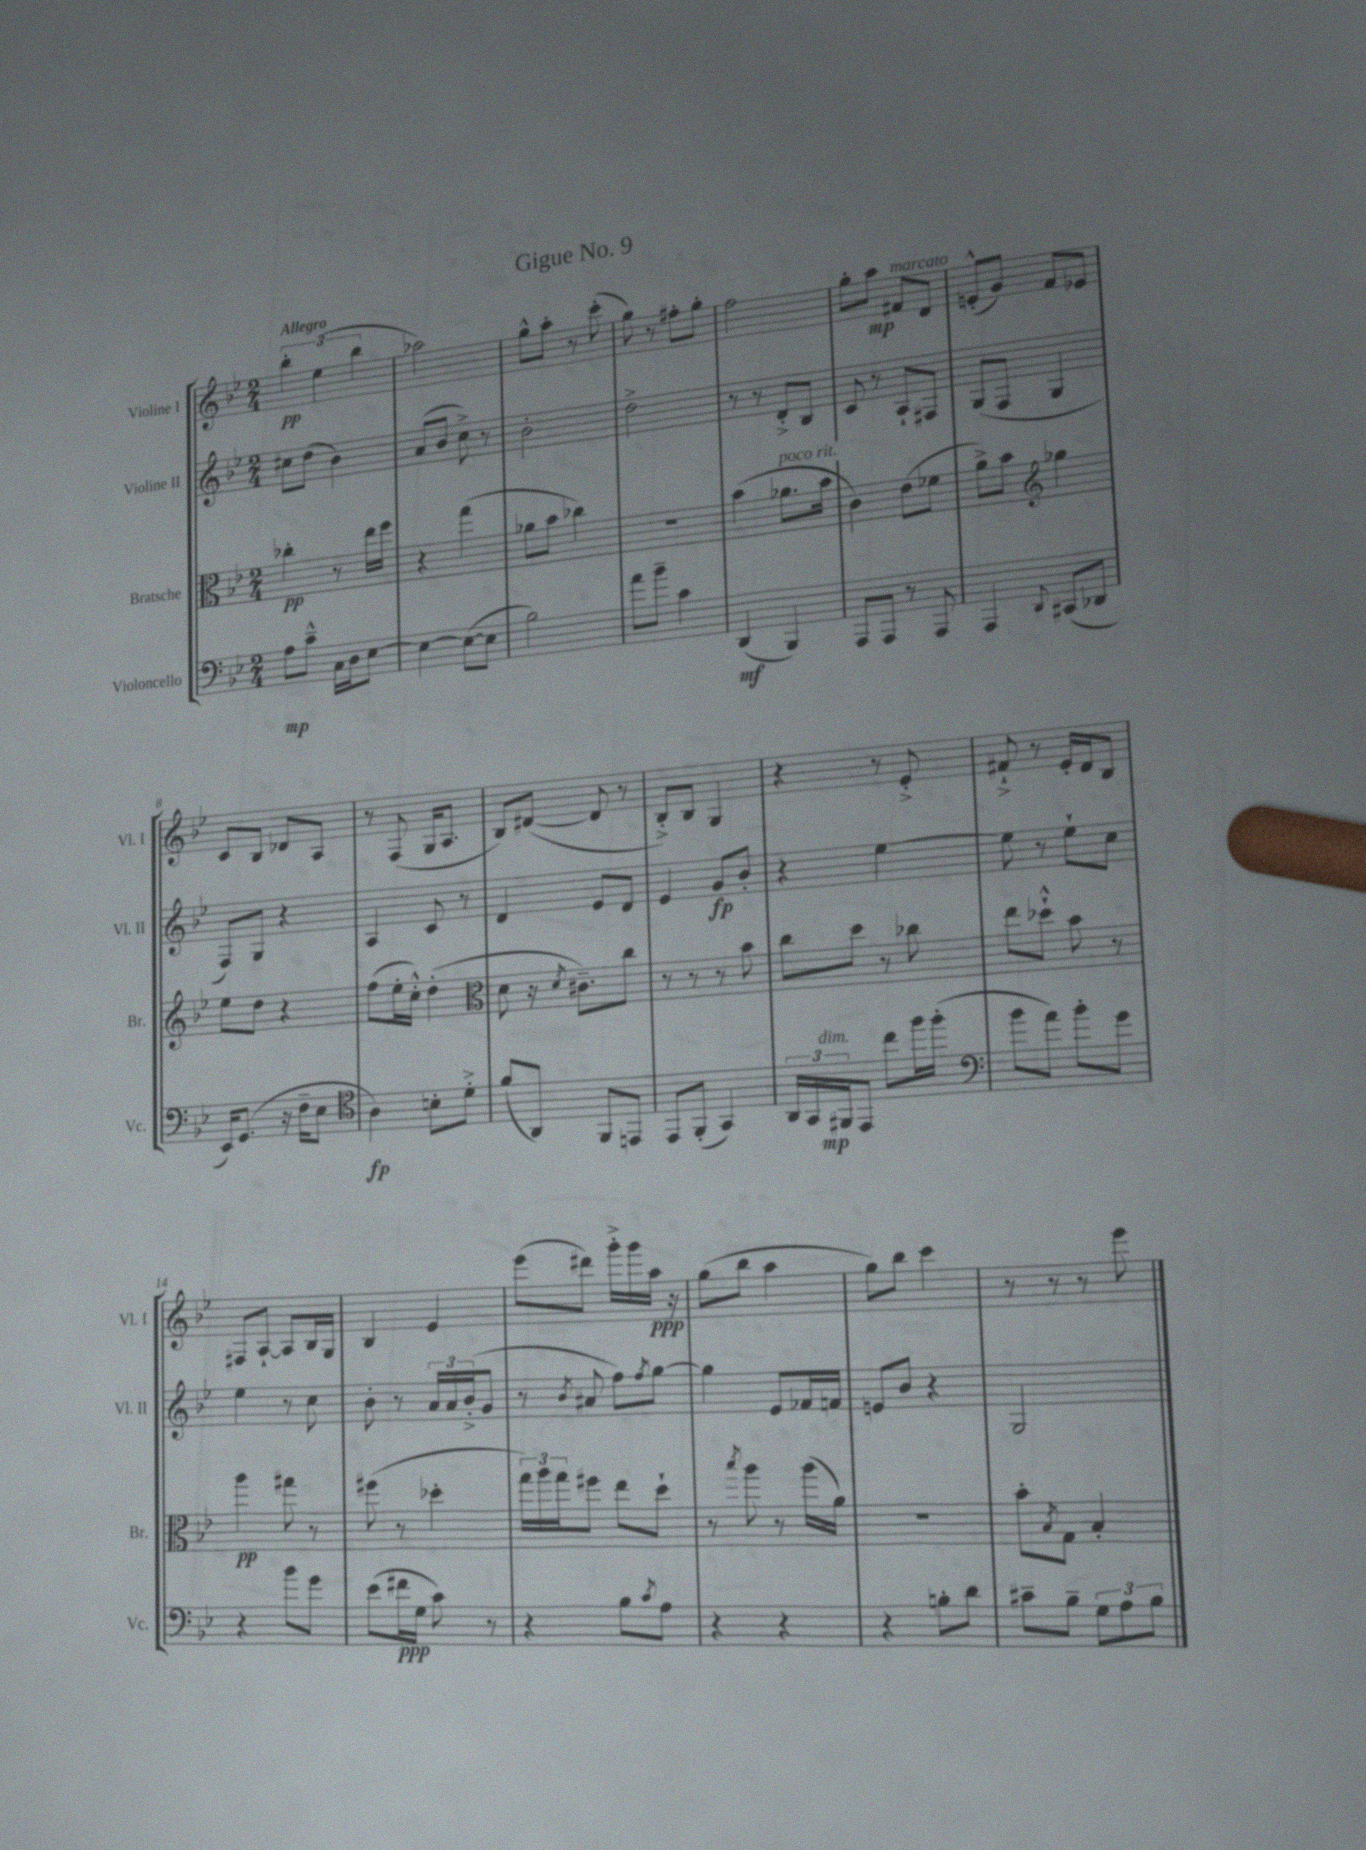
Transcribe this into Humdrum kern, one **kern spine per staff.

**kern	**kern	**kern	**kern
*staff4	*staff3	*staff2	*staff1
*clefF4	*clefC3	*clefG2	*clefG2
*k[b-e-]	*k[b-e-]	*k[b-e-]	*k[b-e-]
*M2/4	*M2/4	*M2/4	*M2/4
8A	4cc-'	8cc#	6bb-'
8c~^^	.	(8dd	.
.	.	.	(6ee-
16C	8r	4b-)	.
16D	.	.	.
.	.	.	6bb-
[8E-	16ee-	.	.
.	16ff	.	.
=	=	=	=
4E-_	4r	(8a	2aa-)
.	.	8b-	.
(8E-_	(4gg	8cc^)	.
8E-]	.	8r	.
=	=	=	=
2B-)	8a-	2b-'	8gg^^
.	8b-	.	8aa'
.	4cc-)	.	8r
.	.	.	(8ccc'
=	=	=	=
8a	2r	2dd^	8gg)
8b-~	.	.	8r
4c	.	.	8ff#'
.	.	.	8gg'
=	=	=	=
(4DD	(4b-	8r	2ff
.	.	8r	.
4BBB-)	8.a-	8d'^	.
.	.	8B-	.
.	16b-	.	.
=	=	=	=
8AAA	4c)	8c	8gg'
8AAA	.	8r	8aa
8r	(8e-	8A`	8f#
8AAA	8f-	8F#	8d
=	=	=	=
4AAA	8a^)	(8G	(8e'^^
.	8b-	8F	8g)
*	*clefG2	*	*
8qqDD	.	.	.
(8CC#	4gg-	4G	8f
8DD-	.	.	8e-
=	=	=	=
16EE-)	8ee-	8F)	8c
(8.GG	.	.	.
.	8dd	8G	8B-
16r	4r	4r	8d-
16F~	.	.	.
8E-	.	.	8A
=	=	=	=
*clefC4	*	*	*
4A)	(8ff	4A	8r
.	16ee-'	.	(8F
.	16cc'^^)	.	.
8B'	(4dd'	8c	16G
.	.	.	8.A
8d'^	.	8r	.
=	=	=	=
*	*clefC3	*	*
(8f	8d	4d	8B-)
8AA)	16r	.	([8d#
.	8qd	.	.
.	8.c#~)	.	.
8FF	.	8e-	8d#]
8EE	8cc	8d	8r
=	=	=	=
8EE-	8r	4e-	8B-'^)
(8FF'	8r	.	8B-
4GG)	8r	8g	4G
.	8b-	8b-'	.
=	=	=	=
24AA	8cc	4r	4r
24GG	.	.	.
24FF#	.	.	.
8EE-	8dd	.	.
8cc	8r	[4ee-	8r
16ff	8cc-	.	8e-'^
(16ff'	.	.	.
=	=	=	=
*clefF4	*	*	*
8b-	8ee-	8ee-]	8f#`^
8a)	8dd-`^^	8r	8r
8b-'	8b-	8ee-`	16e-'
.	.	.	16d
8g	8r	8cc	8B-
=	=	=	=
4r	4aa	4ee-	8F#
.	.	.	[8A`
8b-	8gg#	8r	8A]
8g	8r	8cc	16B-
.	.	.	16G
=	=	=	=
(8e-	(8ff#	8b-'	4B-
16f#	8r	8r	.
16G	.	.	.
8c)	4dd-'	24a	4e-
.	.	24a	.
.	.	(24b-'^	.
8r	.	8g	.
=	=	=	=
4r	24gg)	8r	(8eee-
.	24aa	.	.
.	24gg	.	.
.	.	8qb-	.
.	8ff#	8a#	8ddd#)
8B-	8ee-	8ff)	16ggg'^
.	.	.	16ggg
8qc	.	8qff	.
8A	8dd`	[8gg	16aa
.	.	.	16r
=	=	=	=
4r	8r	4gg]	(8gg
.	8qbb-	.	.
.	8aa	.	8bb-
4r	8r	8e-	4aa
.	(16aa	16f-	.
.	16a)	16f	.
=	=	=	=
4r	2r	8e	8gg)
.	.	8b-	8bb-
8B'	.	4r	4ccc
8d	.	.	.
=	=	=	=
8c#~	8b-'	2G	8r
.	8qB-	.	.
8B-~	8G	.	8r
12G	4B-'	.	8r
12A	.	.	.
.	.	.	8eee-
12B-	.	.	.
==	==	==	==
*-	*-	*-	*-
